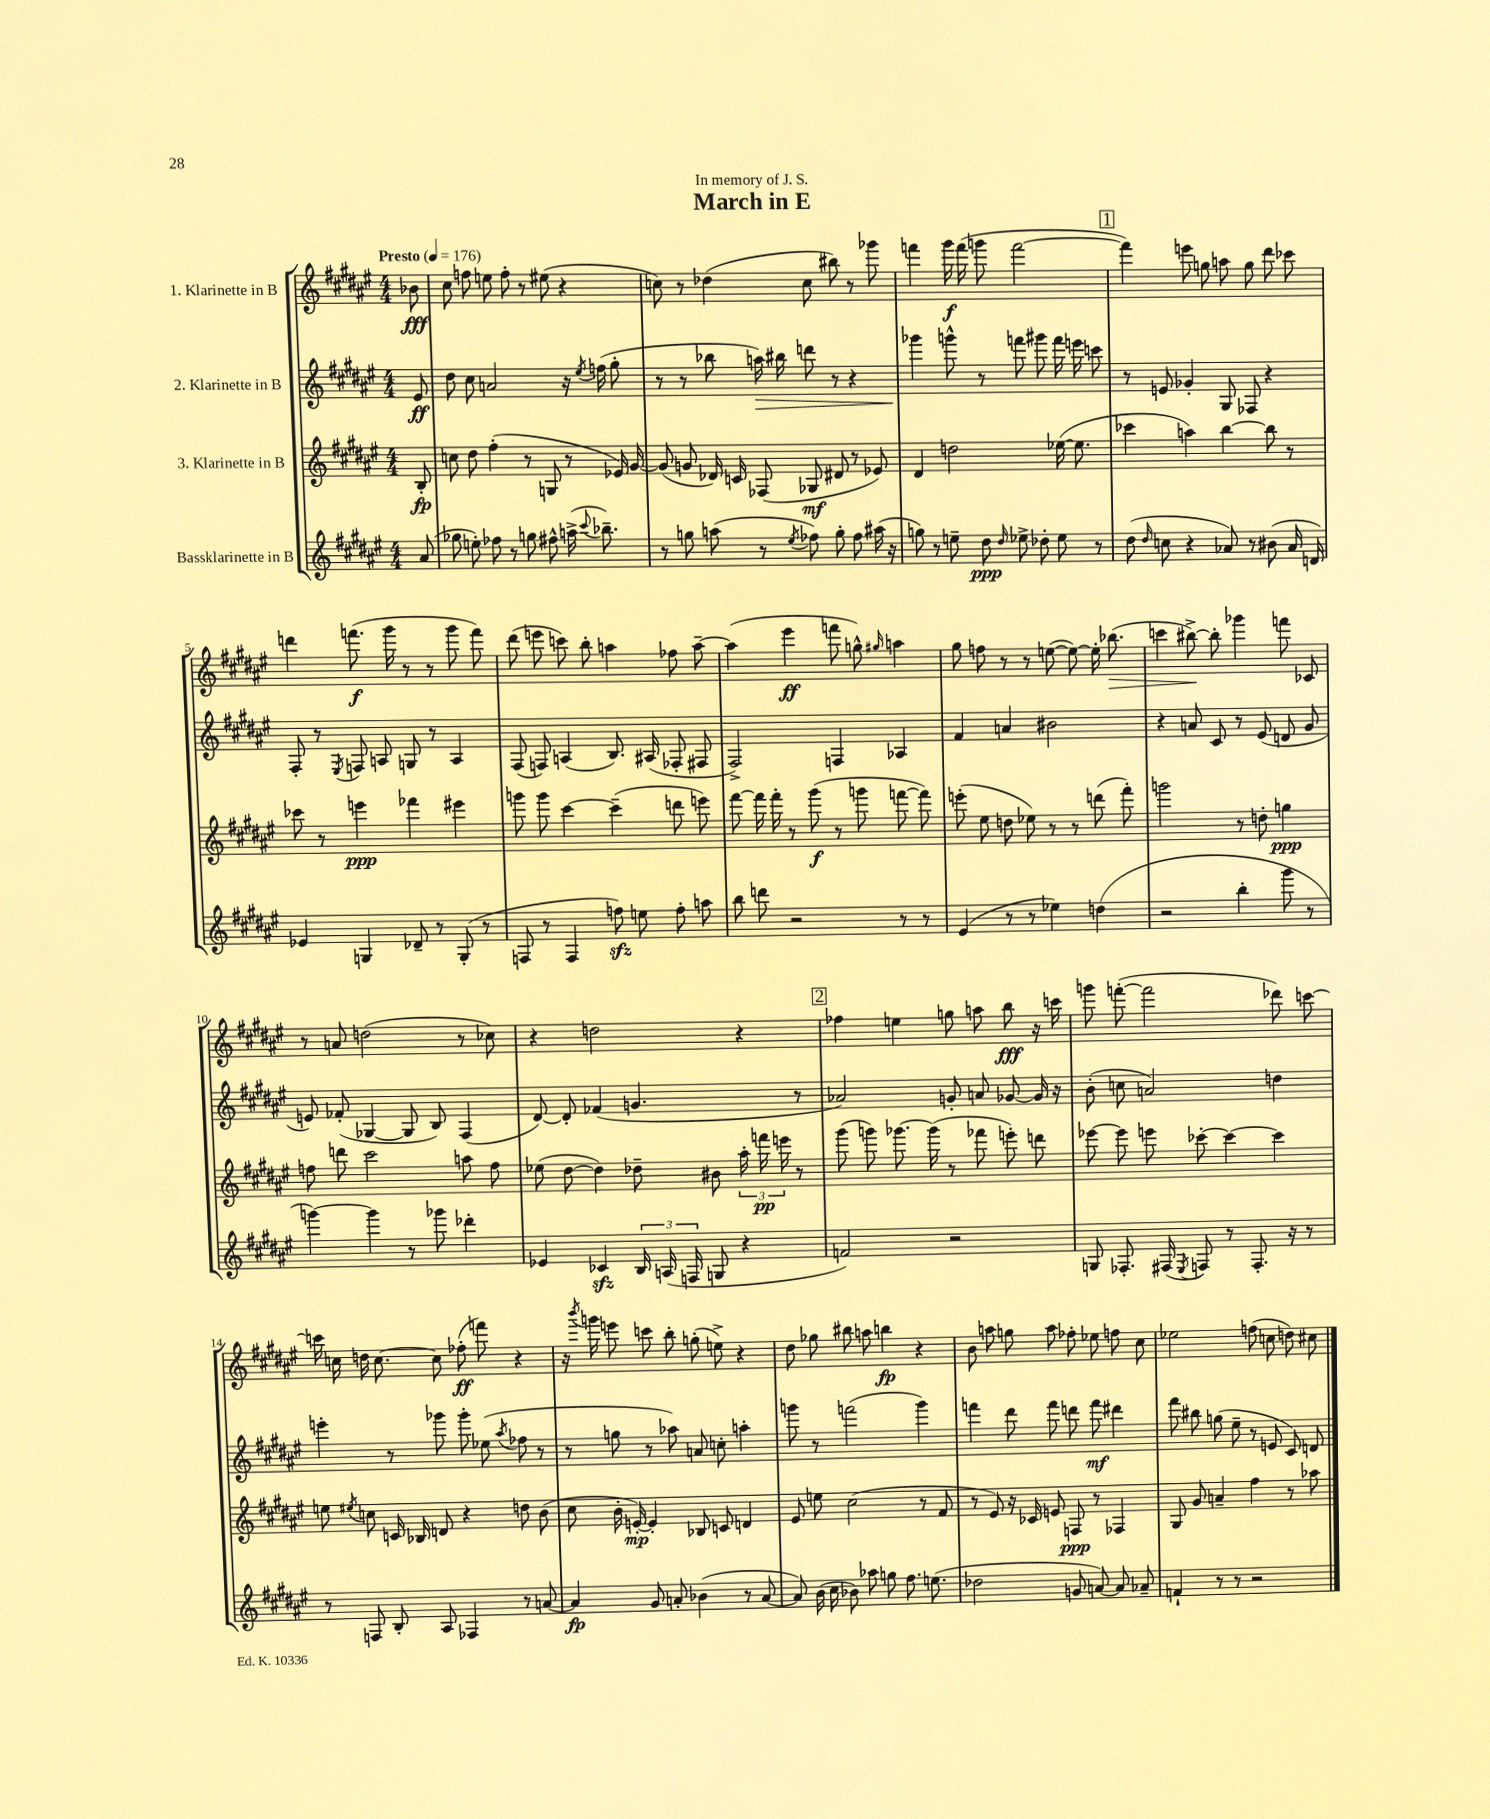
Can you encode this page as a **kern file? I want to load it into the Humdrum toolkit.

**kern	**kern	**kern	**kern
*staff4	*staff3	*staff2	*staff1
*clefG2	*clefG2	*clefG2	*clefG2
*k[f#c#g#d#a#e#]	*k[f#c#g#d#a#e#]	*k[f#c#g#d#a#e#]	*k[f#c#g#d#a#e#]
*M4/4	*M4/4	*M4/4	*M4/4
*MM176	*MM176	*MM176	*MM176
(8a#	8B'	8e#	8b-
=	=	=	=
8gg-	8cc	8dd#	8cc#
8ee')	8dd#	8cc#	8ff
8ff-	(4ff#'	2a	8ee
8r	.	.	8ff'
8gg	8r	.	8r
8ff#^^	8G	.	(8ee#
(16aa^	8r	16r	4r
8qqccc#	.	8qee#	.
8.bb-~)	.	(16ff	.
.	16e-)	8gg#'	.
.	[16g#	.	.
=	=	=	=
8r	(8g#]	8r	8cc)
8gg	8g	8r	8r
(8aa	16d-)	8bb-	(4dd-
.	16c	.	.
8r	(8F-	16aa)	.
.	.	16bb#	.
8qee#	.	.	.
8ff-)	8G-	8ddd	8cc
8gg'	8d#	8r	8bb#)
8ff-	8r	4r	8r
(16aa#	8e-)	.	8ggg-
16r	.	.	.
=	=	=	=
8gg)	4d#	4ggg-	4fff
8r	.	.	.
8ee~	2dd	8ggg^^	16ggg#
.	.	.	(16fff
8dd#	.	8r	8ggg
16qqdd#	.	.	.
8ee-^	.	8fff	[2fff
8dd-'	.	8ggg#	.
8ee-	([16ee-	16fff	.
.	8.ee-]	16eee	.
8r	.	8ccc	.
=	=	=	=
(8dd#	4ccc-	8r	4fff])
16qqdd#	.	.	.
8cc	.	8e	.
4r	4aa)	4g-'	8eee
.	.	.	8gg
8a-)	[4bb	8G#	8aa
8r	.	8F-	8gg
(8b#	8bb]	4r	8ddd#
16a-	8r	.	8ccc-
16d)	.	.	.
=	=	=	=
4e-	8ccc-	8F#'	4ddd
.	8r	8r	.
.	.	8qE#	.
4G	4eee	8F	(8.fff
.	.	8A	.
.	.	.	16ggg#
8d-~	4fff-	8G	8r
8r	.	8r	8r
(8G'	4eee#	4A	8ggg#
8r	.	.	8fff)
=	=	=	=
8F	8ggg	(8F#	(8ddd#
8r	8ggg	8F)	8eee
4F	[4ccc#	(4A	8ccc)
.	.	.	8bb'
8ff)	(4ccc#~]	8.B)	4aa
8ee	.	.	.
.	.	(16A#	.
8ff'	8ddd	8F-'	8ff-
8aa	8eee)	8F#	[8aa~
=	=	=	=
8bb	[8fff#	2F#^)	(4aa]
8ddd	16fff#]	.	.
.	16fff#'	.	.
2r	8r	.	4eee#
.	(8ggg#	.	.
.	8r	4F	8fff
.	8ggg	.	8gg^^)
.	.	.	16qqgg#
8r	[8fff	4A-	4aa
8r	8fff])	.	.
=	=	=	=
(4e#	(8eee'	4f#	8gg#
.	8ee#	.	8ff
8r	8dd	4a	8r
8r	8ee-)	.	8r
4ee-)	8r	2b#	([8ee
.	8r	.	8ee_)
(4dd	(8ddd	.	16ee']
.	.	.	(8.bb-
.	8fff#')	.	.
=	=	=	=
2r	2ggg	4r	4ccc
.	.	8a	[8bb#^)
.	.	8c#	8bb#']
4bb'	8r	8r	4ggg-
.	8dd'	(8e#	.
8ggg#	4gg	8d	8fff
8r	.	8g#	8c-
=	=	=	=
[4ggg)	8ff	8e)	8r
.	8ddd	(8f-'	8a
4ggg]	2ccc#	[4G-	(2dd
8r	.	8G-]	.
8ggg-	.	8B)	.
4ddd-'	8aa	(4F#	8r
.	8ff	.	8cc-)
=	=	=	=
4e-	(8ee-	[8d#)	4r
.	[8dd#	8d#']	.
4c-	4dd#])	(4f-	2dd
24B	8dd-~	4.g	.
(24A	.	.	.
24F	.	.	.
8G	8b#	.	.
4r	24aa#'	.	4r
.	24fff	.	.
.	24eee	.	.
.	8r	8r	.
=	=	=	=
2f)	(8ggg#	2a-)	4ff-
.	8ggg)	.	.
.	[8.ggg-	.	4ee
.	(16ggg-]	.	.
2r	8r	8g'	8gg
.	8fff-	8a	8aa
.	8eee')	[8g-	8bb
.	8ddd	16g-]	16r
.	.	16r	16ccc
=	=	=	=
8G	[8eee-	(8b'	8ggg
8.F-'	8eee-]	8cc	([8fff'
.	8eee	2a)	2fff]
(16F#	.	.	.
8qE#	.	.	.
8F)	[8ccc-'	.	.
8r	4ccc-_	.	.
8.F'	.	.	.
.	4ccc-]	4dd	8ddd-)
16r	.	.	.
8r	.	.	[8ccc
=	=	=	=
8r	8ee	4eee'	16ccc]
.	.	.	16cc
.	8qee#	.	.
8F	8cc	.	16dd
.	.	.	[8.cc
8B'	16c	8r	.
.	16B-	.	.
8A#	8d	8ggg-	8cc]
4F-	4r	8ggg-'	(8ff-'
.	.	(8ee-	8fff)
.	.	8qaa#	.
8r	8dd	8ff-	4r
[8a	(8b	8r	.
=	=	=	=
4a]	8cc#	8r	16r
.	.	.	8qbbb
.	.	.	16ggg
.	16b'	8gg	8eee
.	[16e')	.	.
8g#	4e']	8r	8ccc
8a'	.	8aa-)	8bb'
(4b-	8B-	8a	(8gg'
.	8c	8cc'	8ee^)
8r	4d	4aa'	4r
[8a	.	.	.
=	=	=	=
8a])	8e#	8ggg	8dd#
(16b	8ee	8r	8gg-
16cc#	.	.	.
8b-)	(2cc#	(2fff	8bb#
8aa-	.	.	8aa
8gg	.	.	4bb
8.ff#	.	.	.
.	8r	4ggg)	4r
(8.ee	.	.	.
.	8f#	.	.
=	=	=	=
2dd-	8r	4fff	8b
.	8e#)	.	8aa
.	16r	8ddd#	8gg
.	16c-	.	.
.	8e	8fff	8aa
8g	8F	8ddd	8ff-'
[8a)	8r	8fff	8ee-
8a]	4F-	4ddd#	8ff
8a-~	.	.	8cc#
=	=	=	=
4f`	8G#	8fff#	2ee-
.	8g#	8bb#	.
8r	4a~	(8gg	.
8r	.	8ee#~	.
2r	4ff#	8r	(8ff
.	.	8e	8cc
.	8r	8c#)	8dd)
.	8aa-	8d	8cc#
==	==	==	==
*-	*-	*-	*-
